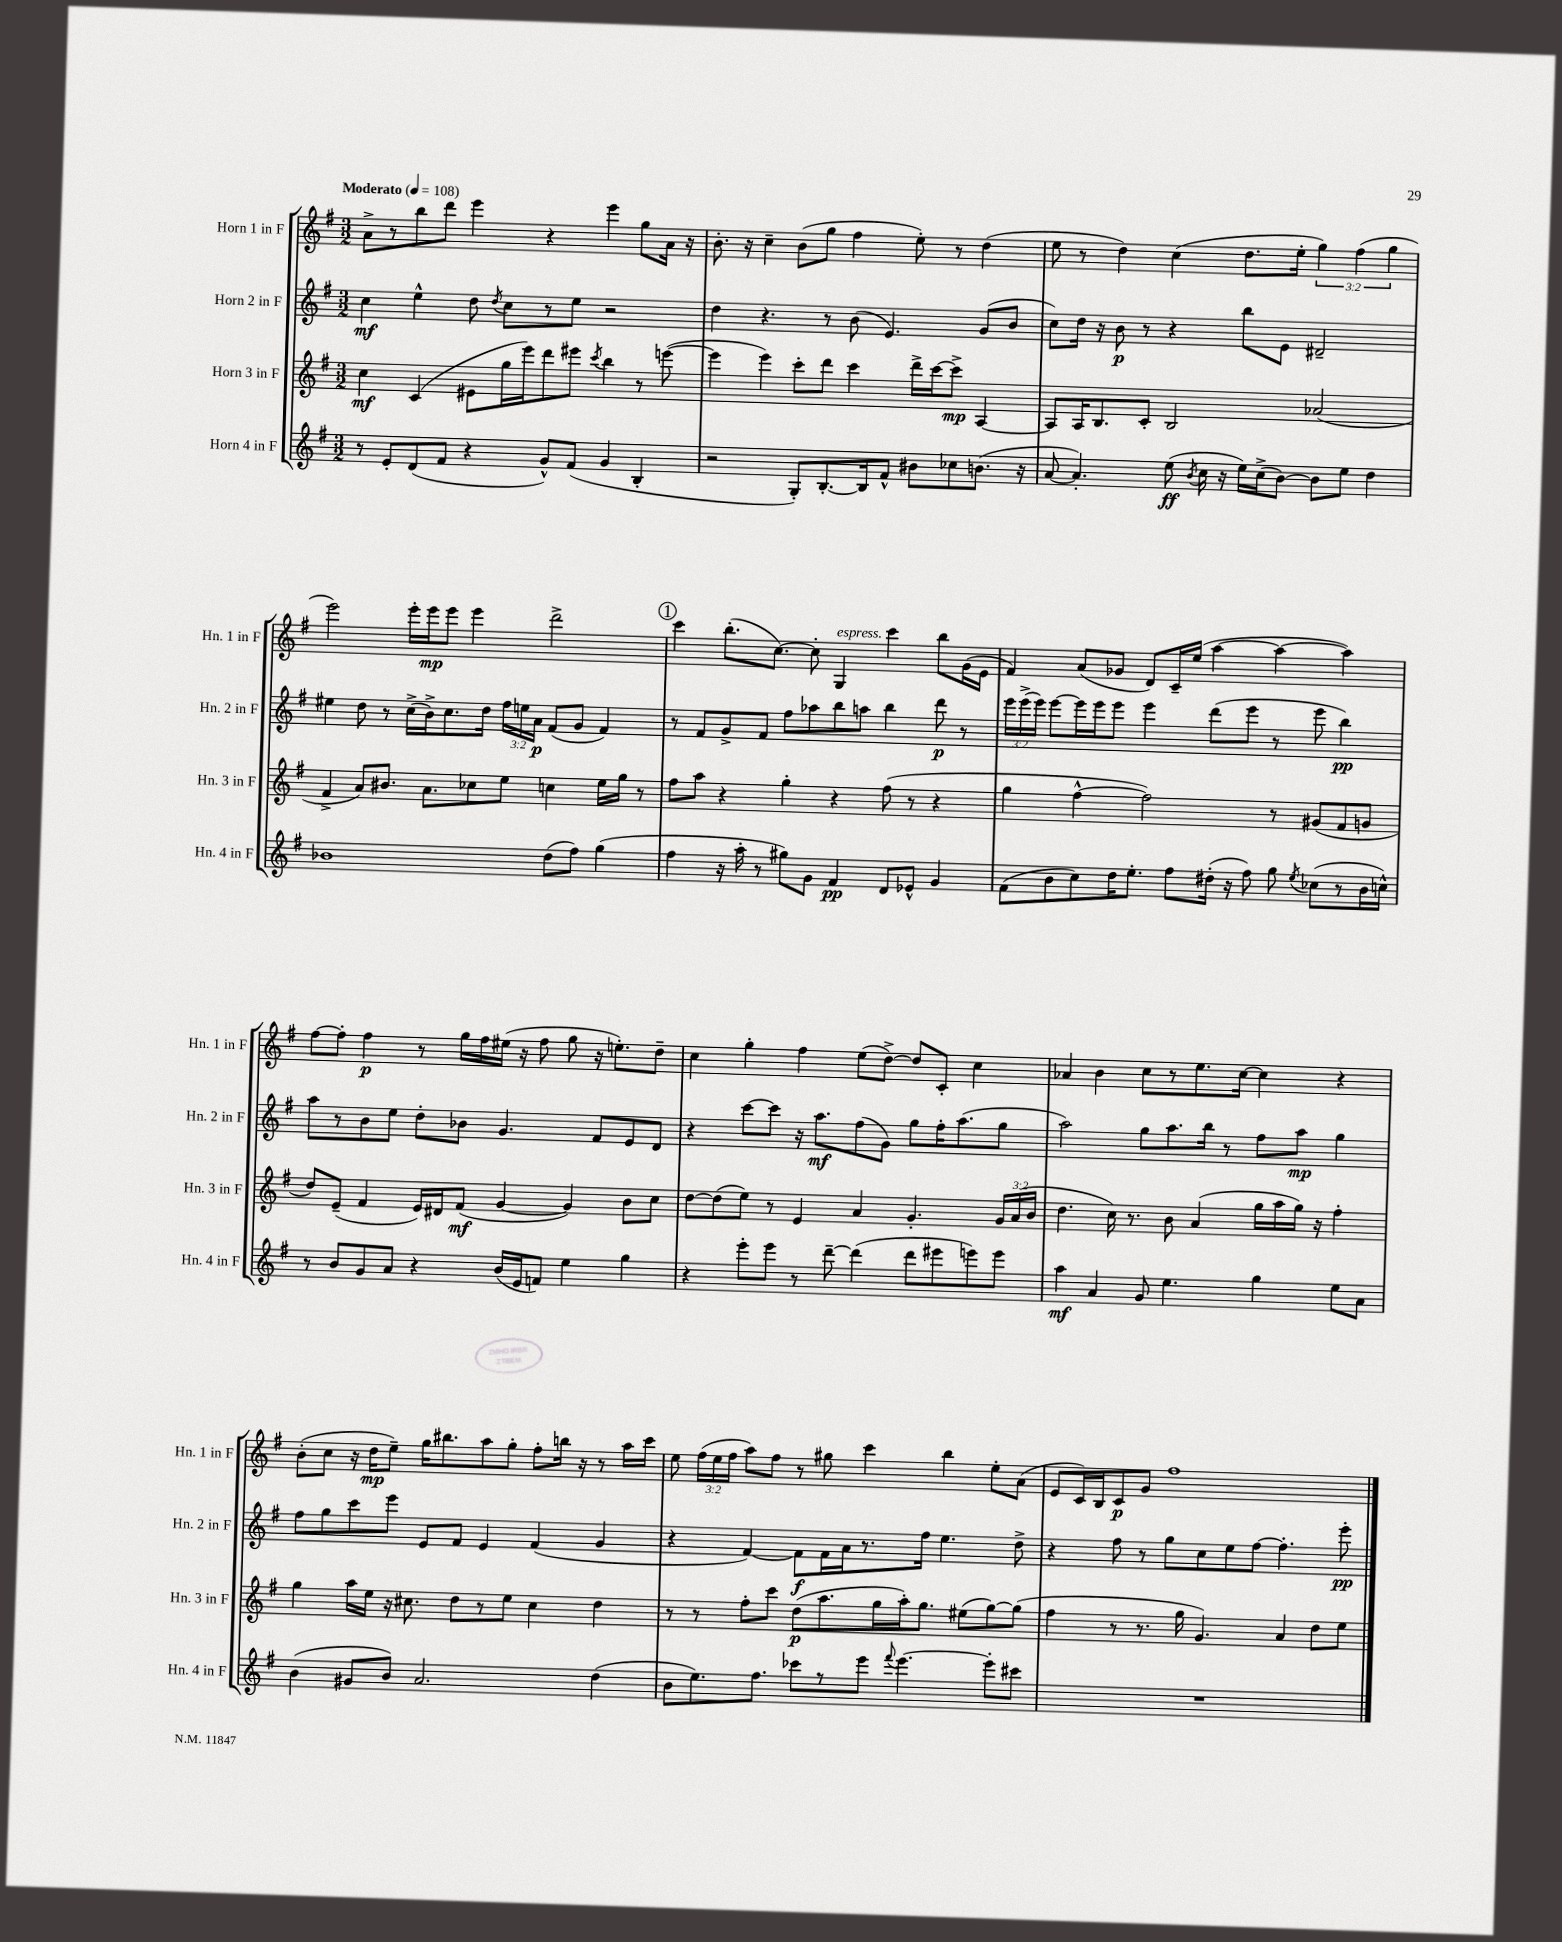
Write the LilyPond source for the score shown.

<<
\new StaffGroup <<
\new Staff = "s0" \with { instrumentName = "Horn 1 in F" shortInstrumentName = "Hn. 1 in F" } {
    \clef treble \key g \major \numericTimeSignature \time 3/2 \override Staff.TupletNumber.text = #tuplet-number::calc-fraction-text \tempo "Moderato" 4 = 108
    \autoBeamOff a'8[-> r8 b''8 d'''8] e'''4 r4 e'''4 g''8[ a'16] r16 |
    b'8.-. r16 c''4-- b'8[( g''8] fis''4 e''8-.) r8 d''4( |
    e''8 r8 d''4) c''4( d''8.[ e''16]-. \tuplet 3/2 { g''4) fis''4( g''4 } |
    e'''2) e'''16[-. e'''16\mp e'''8] e'''4 d'''2-> |
    \mark \markup { \circle "1" } c'''4 b''8.[-.( c''8.]~) c''8-. g4^\markup { \italic "espress." } c'''4 b''8[ g'16( e'16] |
    fis'4) a'8[( ges'8] d'8[) c'16-- e''16]( a''4~ a''4~ a''4) |
    fis''8[~ fis''8]-. fis''4\p r8 g''16[ fis''16 eis''16]( r16 fis''8 g''8 r16 e''8.[-.) d''8]-- |
    c''4 g''4-. fis''4 e''8[( d''8]~->) d''8[ c'8]-. c''4 |
    aes'4 b'4 c''8[ r8 e''8. c''16]~ c''4 r4 |
    b'8[-.( c''8] r16 d''16[\mp e''8]--) g''16[ bis''8. a''8 g''8]-. fis''8[-. b''16] r16 r8 a''16[ c'''16] |
    e''8 \tuplet 3/2 { fis''16[( e''16 fis''16] } a''8[) fis''8] r8 gis''8 c'''4 b''4 e''8[-. a'8]( |
    e'8[ c'16) b16 c'8\p g'8] fis''1 \bar "|." |
}
\new Staff = "s1" \with { instrumentName = "Horn 2 in F" shortInstrumentName = "Hn. 2 in F" } {
    \clef treble \key g \major \numericTimeSignature \time 3/2 \override Staff.TupletNumber.text = #tuplet-number::calc-fraction-text
    \autoBeamOff c''4\mf e''4-^ d''8 \acciaccatura { d''8 } c''8[ r8 e''8] r2 |
    d''4 r4. r8 b'8( e'4.) g'8[( b'8] |
    c''8[) d''16] r16 b'8\p r8 r4 b''8[ e'8] dis'2-- |
    eis''4 d''8 r8 c''16[->( b'16->) c''8. d''16] \tuplet 3/2 { fis''16[ e''16 a'16]\p } fis'8[( g'8] fis'4) |
    \mark \markup { \circle "1" } r8 fis'8[ g'8-> fis'8] fis''8[ aes''8 b''8 a''8] b''4 d'''8\p r8 |
    \tuplet 3/2 { e'''16[ e'''16->( e'''16]) } e'''8[~ e'''16 e'''16 e'''8] e'''4 d'''8[( e'''8] r8 e'''8 b''4\pp) |
    a''8[ r8 b'8 e''8] d''8[-. bes'8] g'4. fis'8[ e'8 d'8] |
    r4 c'''8[~ c'''8] r16 a''8.[\mf fis''8( g'8]) g''8[ fis''16-. a''8.( g''8] |
    a''2) g''8[ a''8. b''16] r8 fis''8[ a''8]\mp g''4 |
    fis''8[ g''8 c'''8 e'''8] e'8[ fis'8] e'4 fis'4( g'4 |
    r4 fis'4~) fis'8[\f fis'16 a'16 r8. fis''16] e''4. d''8-> |
    r4 fis''8 r8 g''8[ c''8 e''8 fis''8]~ fis''4.-. e'''8-.\pp \bar "|." |
}
\new Staff = "s2" \with { instrumentName = "Horn 3 in F" shortInstrumentName = "Hn. 3 in F" } {
    \clef treble \key g \major \numericTimeSignature \time 3/2 \override Staff.TupletNumber.text = #tuplet-number::calc-fraction-text
    \autoBeamOff c''4\mf c'4( eis'8[ g''16 e'''16) d'''8 eis'''8] \acciaccatura { c'''8 } b''4 r8 e'''8~( |
    e'''4 e'''4) c'''8[-. d'''8] c'''4 d'''16[-> c'''16~ c'''8]->\mp a4~ |
    a8[ a16 b8. c'8]-. b2 aes'2( |
    fis'4-> a'8[) bis'8.] a'8.[ ces''8 e''8] c''4 e''16[ g''16] r8 |
    \mark \markup { \circle "1" } fis''8[ a''8] r4 g''4-. r4 fis''8( r8 r4 |
    g''4 fis''4~-^ fis''2) r8 gis'8[( fis'8 g'8] |
    d''8[) e'8]--( fis'4 e'16[) dis'16 fis'8]\mf( g'4~ g'4) b'8[ c''8] |
    d''8[~ d''8( e''8]) r8 e'4 a'4 g'4.-. \tuplet 3/2 { g'16[ a'16( b'16] } |
    d''4. c''16) r8. b'8 a'4( g''16[ a''16 g''16]) r16 fis''4-. |
    g''4 a''16[ e''16] r16 cis''8. d''8[ r8 e''8] cis''4 d''4 |
    r8 r8 fis''8[-. c'''8] d''8[\p( a''8. g''16 a''16-.) g''8.] eis''8[( g''8~) g''8]( |
    fis''4 r8 r8. g''16 g'4.) a'4 d''8[ e''8] \bar "|." |
}
\new Staff = "s3" \with { instrumentName = "Horn 4 in F" shortInstrumentName = "Hn. 4 in F" } {
    \clef treble \key g \major \numericTimeSignature \time 3/2
    \autoBeamOff r8 e'8[-. d'8( fis'8] r4 g'8[-^) fis'8]( g'4 b4-. |
    r2 g8[-.) b8.~-. b16 fis'8]-^ bis'8[ ces''8 b'8.]( r16 |
    a'8~ a'4.-.) e''8\ff( \acciaccatura { b'8 } c''16 r16 e''16[) c''16->( b'8]~) b'8[ e''8] d''4 |
    bes'1 d''8[( fis''8]) g''4( |
    \mark \markup { \circle "1" } fis''4 r16 a''16-. r8 gis''8[) g'8] fis'4\pp d'8[ ees'8]-^ g'4 |
    fis'8[( b'8 c''8) d''16 e''8.]-. fis''8[ dis''16]-.( r16 fis''8) g''8 \acciaccatura { e''8 } ces''8[( r8 b'16 c''16]-^) |
    r8 b'8[ g'8 a'8] r4 b'16[( e'16 f'8]) e''4 g''4 |
    r4 e'''8[-. e'''8] r8 d'''8~-- d'''4( d'''8[ eis'''8 e'''8) e'''8] |
    a''4\mf a'4 g'8 e''4. g''4 e''8[ a'8] |
    b'4( gis'8[ b'8]) a'2. d''4( |
    b'8[ e''8.) fis''8.] ces'''8[ r8 e'''8] \appoggiatura { fis'''8 } e'''4.~ e'''8[-. cis'''8] |
    R1. \bar "|." |
}
>>
>>
\layout { \context { \Score \remove "Bar_number_engraver" } }
